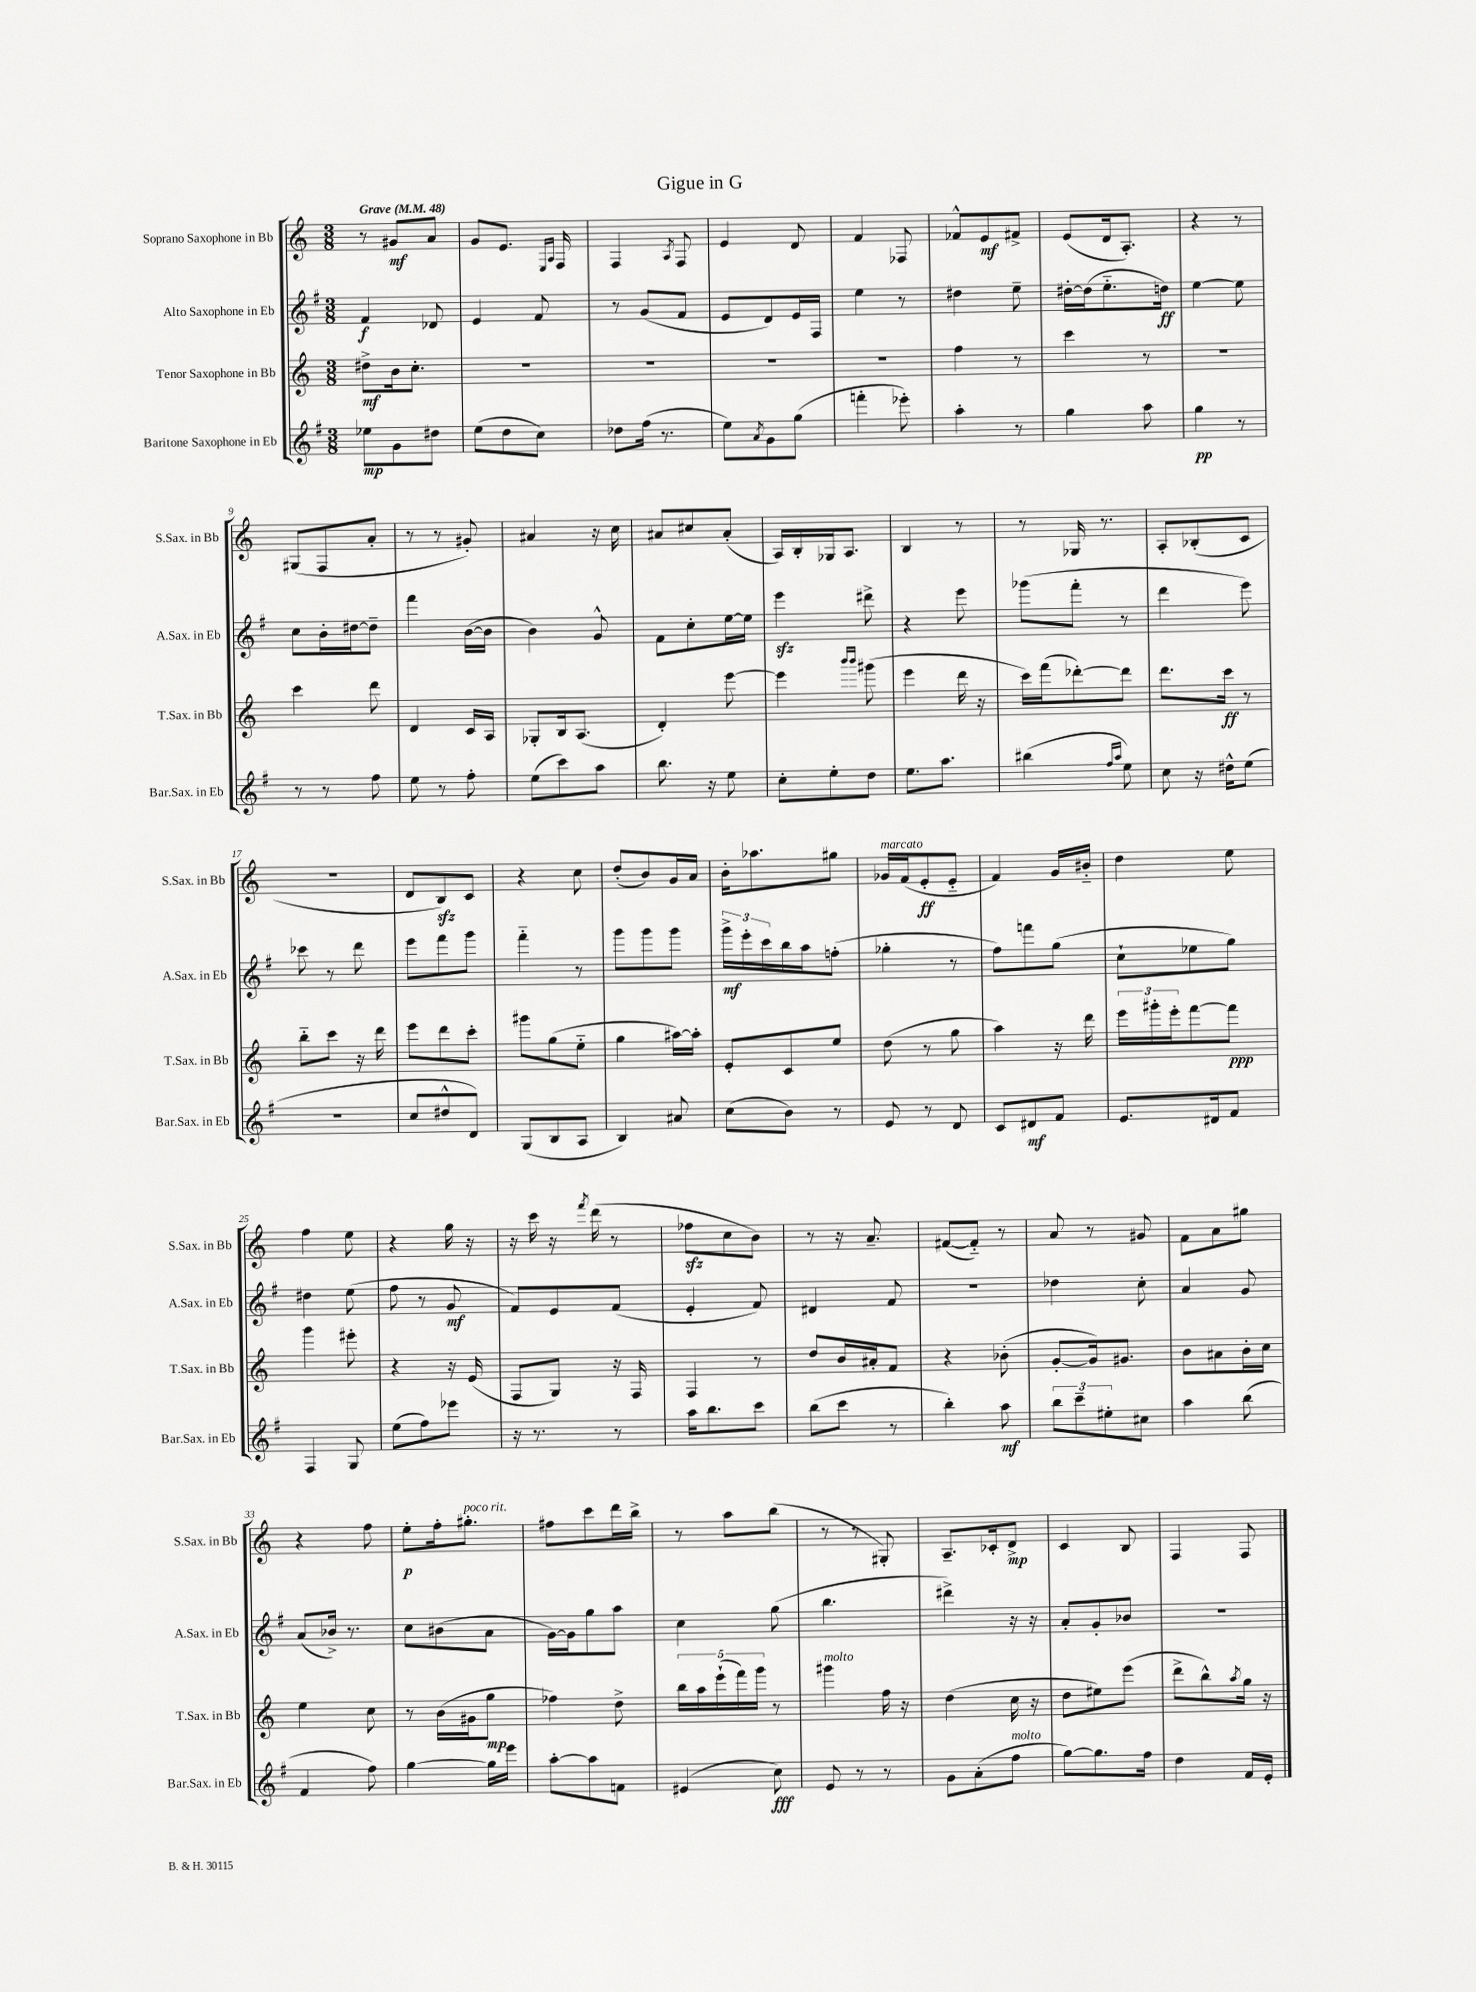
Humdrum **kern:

**kern	**kern	**kern	**kern
*staff4	*staff3	*staff2	*staff1
*clefG2	*clefG2	*clefG2	*clefG2
*k[f#]	*k[]	*k[f#]	*k[]
*M3/8	*M3/8	*M3/8	*M3/8
*MM48	*MM48	*MM48	*MM48
8ee-	8dd#^	4f#	8r
8g	16b	.	8g#
.	8.cc'	.	.
8dd#	.	8d-	8a
=	=	=	=
(8ee	4.r	4e	8g
8dd	.	.	8.e
8cc)	.	8f#	.
.	.	.	16qqE
.	.	.	16qqA
.	.	.	16F
=	=	=	=
8dd-	4.r	8r	4F
(16ff#	.	(8g	.
8.r	.	.	.
.	.	.	8qA
.	.	8f#	8F
=	=	=	=
8ee)	4.r	8e	4e
8qa	.	.	.
8g	.	8d)	.
(8gg	.	16e	8d
.	.	16F#	.
=	=	=	=
4fff'	4.r	4ee	4f
8eee-')	.	8r	8F-
=	=	=	=
4aa'	4ff	4dd#	8f-^^
.	.	.	8e
8r	8r	8ee~	8f#^
=	=	=	=
4gg	4ccc	[16dd#'	(8e
.	.	(16dd#]	.
.	.	8.ee'~	16d
.	.	.	8.A')
8aa	8r	.	.
.	.	16dd)	.
=	=	=	=
4gg	4.r	[4ee	4r
8r	.	8ee]	8r
=	=	=	=
8r	4ccc	8cc	(8G#
8r	.	16b'	8F
.	.	[16dd#	.
8ff#	8ddd	8dd#~]	8a'
=	=	=	=
8ee	4d	4fff#	8r
8r	.	.	8r
8ff#'	16c	([16b	8g#')
.	16A	16b]	.
=	=	=	=
(8ee	8G-'	4b)	4a#
8ccc)	16B	.	.
.	(8.A	.	.
8aa	.	8g^^	16r
.	.	.	16cc
=	=	=	=
8.bb	4d')	8f#	8a#
.	.	8cc'	8cc#
16r	.	.	.
8ee	[8eee	[16ee	(8a#'
.	.	16ee]	.
=	=	=	=
8cc'	4eee]	4eee	16A)
.	.	.	16B'
8ee'	.	.	16G-
.	.	.	8.A
.	16qqbbb	.	.
.	16qqbbb	.	.
8dd	(8ggg#	8ddd#^	.
=	=	=	=
8.ee	4eee	4r	4B
8.aa	.	.	.
.	16ddd	8eee	8r
.	16r	.	.
=	=	=	=
(4bb#	16ccc)	(8ggg-	8r
.	(16fff	.	.
.	[8ddd-')	8fff#'	16G-
.	.	.	8.r
16qqff#	.	.	.
16qqaa	.	.	.
8ee)	8ddd-]	8r	.
=	=	=	=
8cc	8.ddd	4ddd	8A'
16r	.	.	(8B-'
16dd#^^	16ccc	.	.
(8ee	8r	8eee)	8c
=	=	=	=
4.r	8bb'~	8ccc-	4.r
.	8ccc	8r	.
.	16r	8ddd	.
.	16ddd	.	.
=	=	=	=
8cc	8eee	8eee	8d
8dd#^^	8ddd	8fff#	8B)
8d)	8ccc'	8ggg	8c
=	=	=	=
(8G	8ggg#	4fff#'~	4r
8B	(8gg	.	.
8A	8ee'~	8r	8cc
=	=	=	=
4B)	4gg	8ggg	(8dd'
.	.	8ggg	8b)
8a#	[16aa#)	8ggg	16g
.	16aa#']	.	16a
=	=	=	=
(8cc	8e'	24ggg^	16b'
.	.	24eee'	.
.	.	.	8.aa-
.	.	24ccc	.
8b)	8c	16bb	.
.	.	16aa	.
8r	8ee	(8ff'	8gg#
=	=	=	=
8e	(8dd	4gg-'	16g-
.	.	.	(16f
8r	8r	.	8e'
8d	8gg	8r	8e'~
=	=	=	=
8c	4aa)	8ff#)	4f)
8d#	.	8fff	.
8f#	16r	(8gg	16g
.	16ddd	.	16b#'~
=	=	=	=
8.e	24eee	8cc`	4dd
.	24ggg#'	.	.
.	24eee'	.	.
.	[8fff	8ee-	.
16d#	.	.	.
8f#	8fff]	8gg)	8ee
=	=	=	=
4F#	4ggg	4dd#	4ff
8G	8eee#'	(8ee	8ee
=	=	=	=
(8ee	4r	8ff#	4r
8ff#)	.	8r	.
8eee-	16r	8g	16gg
.	(16e	.	16r
=	=	=	=
16r	8F	8f#)	16r
8.r	.	.	16ccc
.	8G)	8e	16r
.	.	.	8qfff
.	.	.	(16ddd
8r	16r	(8f#	8r
.	16F	.	.
=	=	=	=
16aa	4F	4e'	8ff-
8.bb	.	.	.
.	.	.	8cc
8ccc	8r	8f#)	8b)
=	=	=	=
(8bb	8dd	4d#	8r
8ccc	16b	.	16r
.	16a#'	.	8.a~
8r	8f	8f#	.
=	=	=	=
4bb')	4r	4.r	([8f#
.	.	.	8f#'~])
8aa	(8b-'	.	8r
=	=	=	=
12bb	[8g'	4dd-	8a
12ccc~	.	.	.
.	16g])	.	8r
12ee#'	.	.	.
.	8.g#	.	.
8cc#	.	8cc'	8g#
=	=	=	=
4aa	8b	4a	8f
.	8a#	.	8a
(8bb	16b'	8g	8gg#
.	16cc	.	.
=	=	=	=
4f#	4ee	(8a	4r
.	.	16b-^)	.
.	.	8.r	.
8ff#)	8cc	.	8ff
=	=	=	=
[4gg	8r	8cc	8ee'
.	(16b	(8b#	16ff'
.	16g#	.	8.gg#'
16gg]	8gg	8a	.
16eee	.	.	.
=	=	=	=
[8aa'	4ff-)	[16g)	8ff#
.	.	16g]	.
8aa]	.	8gg	8ccc
8f	8dd^	8aa	16ddd
.	.	.	16bb^
=	=	=	=
(4e#	20bb	4cc	8r
.	20aa	.	.
.	(20eee`	.	.
.	.	.	8aa
.	20fff)	.	.
.	20ggg	.	.
8cc)	8r	(8gg	(8bb
=	=	=	=
8e	4ggg#	4.bb	8r
8r	.	.	8r
8r	16ff	.	8G#')
.	16r	.	.
=	=	=	=
8g	(4dd	4ddd#^)	8.A~
(8a'	.	.	.
.	.	.	16c-'
8ff#	16cc	16r	8d^
.	16r	16r	.
=	=	=	=
[8gg)	8dd	8a'	4c
8.gg]	8ee#)	8g'	.
.	(8eee	8b-	8B
16ff#	.	.	.
=	=	=	=
4dd	8ddd^	4.r	4F
.	8bb^^)	.	.
.	8qaa	.	.
16f#	16gg	.	8F
16e'	16r	.	.
==	==	==	==
*-	*-	*-	*-
